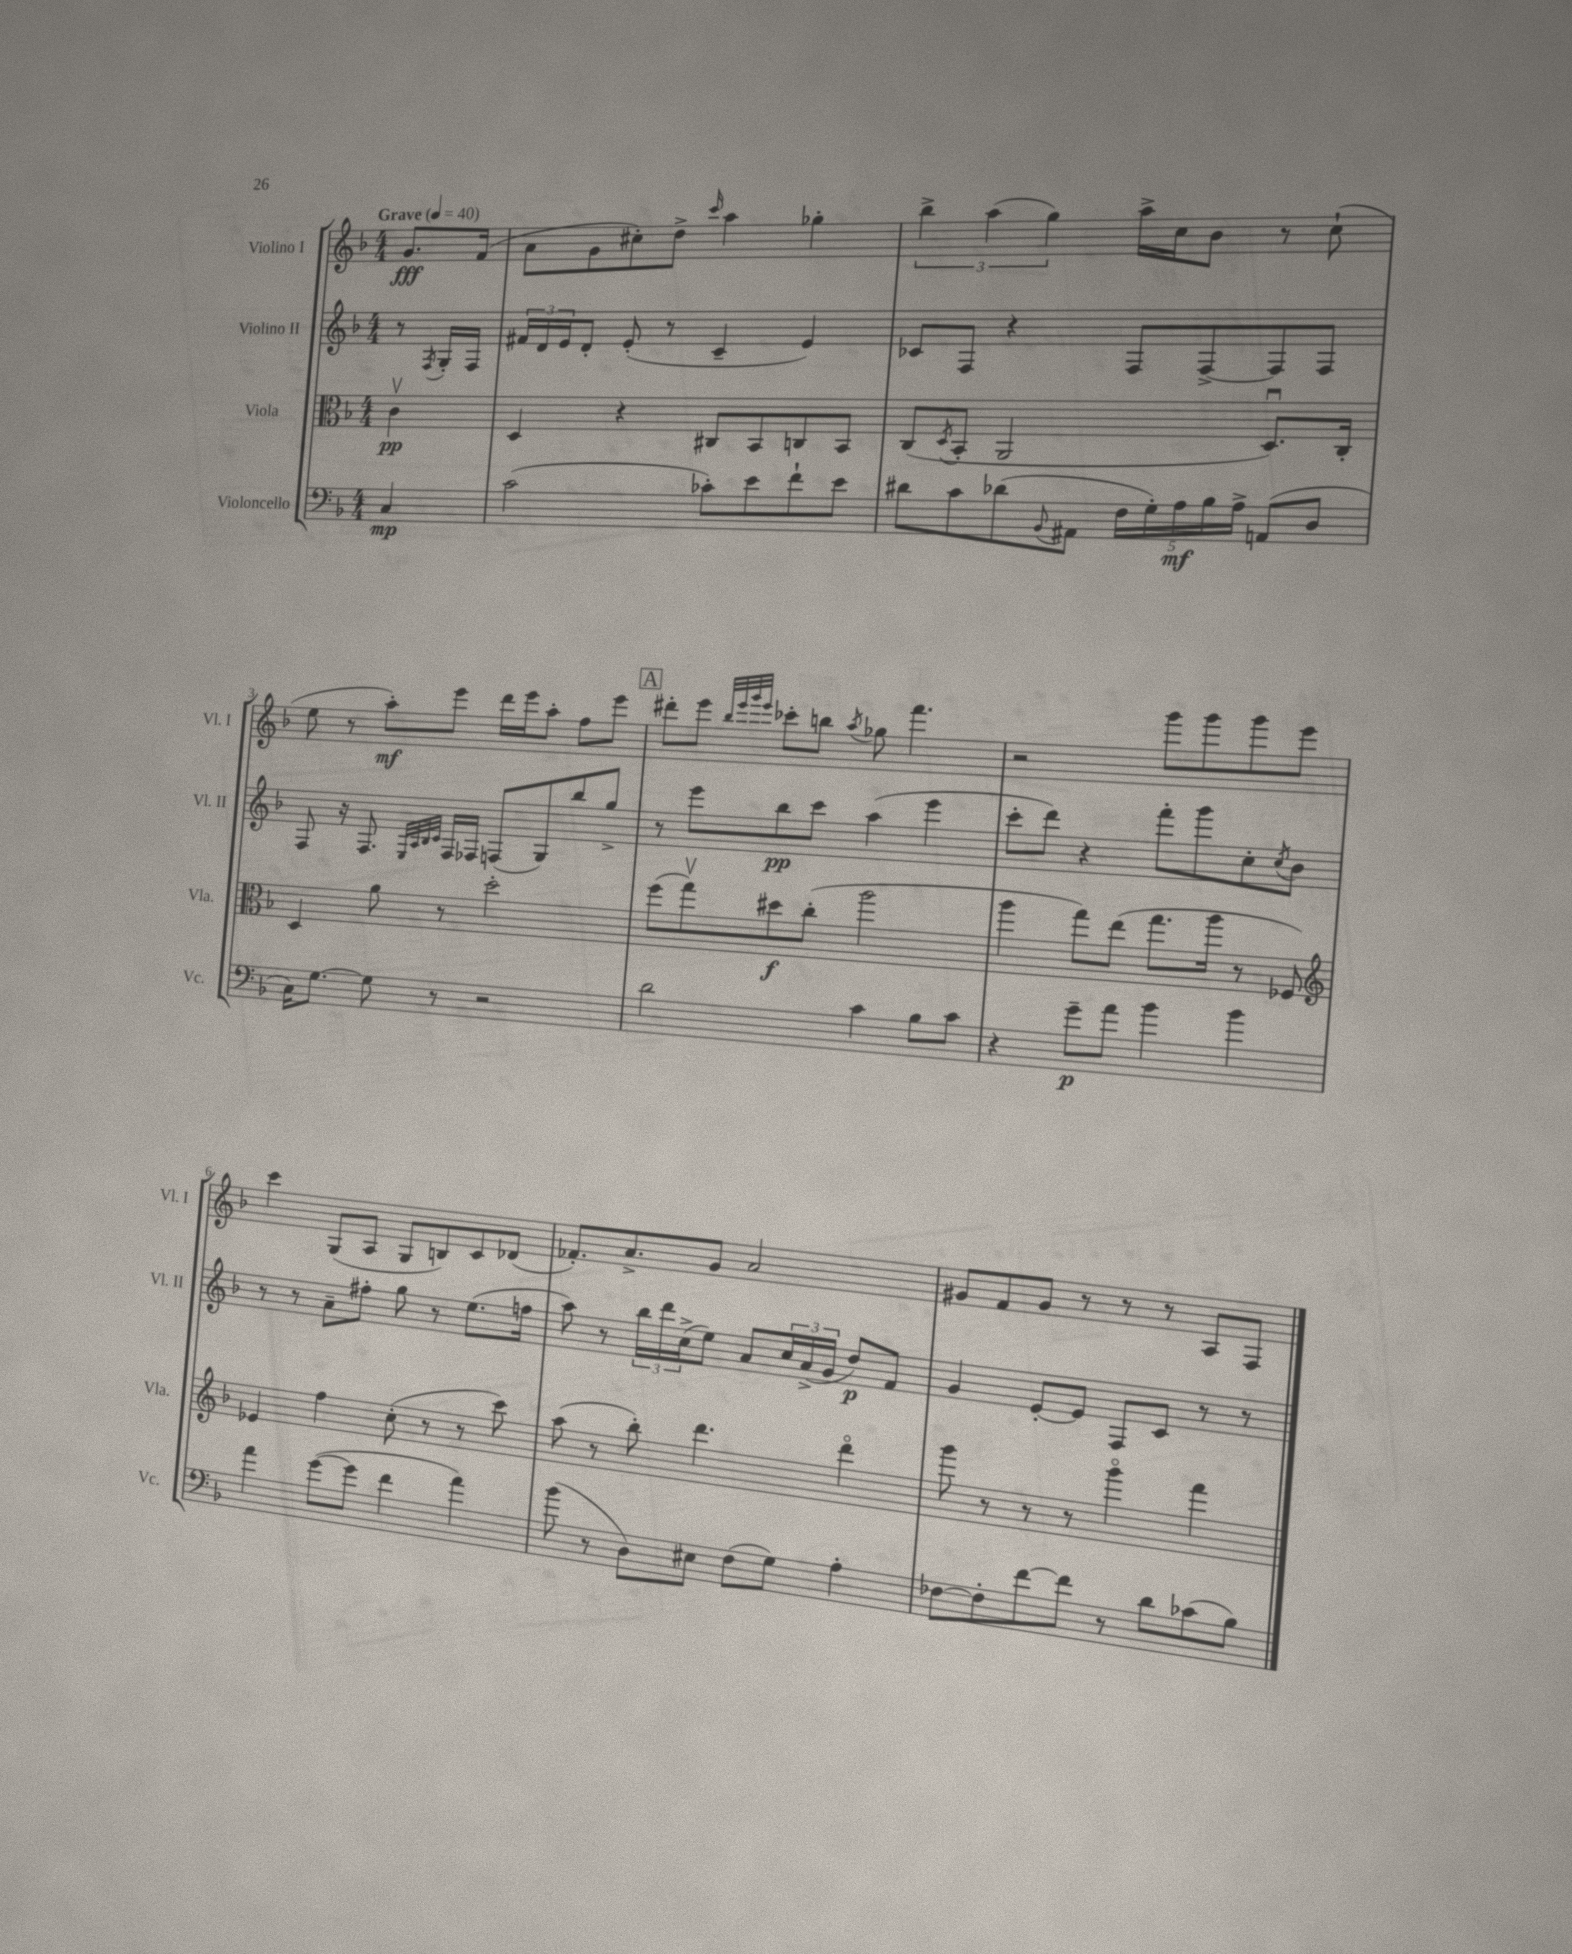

**kern	**kern	**kern	**kern
*staff4	*staff3	*staff2	*staff1
*clefF4	*clefC3	*clefG2	*clefG2
*k[b-]	*k[b-]	*k[b-]	*k[b-]
*M4/4	*M4/4	*M4/4	*M4/4
*MM40	*MM40	*MM40	*MM40
4C	4cv	8r	8.g
.	.	8qF	.
.	.	16G'	.
.	.	16F	(16f
=	=	=	=
(2c	4D	24f#	8a
.	.	24d	.
.	.	24e	.
.	.	8d'	8g
.	4r	(8e'	8cc#')
.	.	8r	8dd^
.	.	.	16qqccc
8c-')	8C#	4c~	4aa
8e	8BB-	.	.
8f`	8C	4e)	4gg-'
8e	8BB-	.	.
=	=	=	=
8d#	(8C	8c-	6bb-^
.	8qD	.	.
8c	8BB-'	8F	.
.	.	.	(6aa
(8d-	2AA	4r	.
.	.	.	6gg)
8qqBB-	.	.	.
8AA#	.	.	.
20F	.	8F	16aa^
20G')	.	.	.
.	.	.	16cc
20A	.	.	.
.	.	[8F^	8b-
20B-	.	.	.
20A^	.	.	.
(8AA	8.Du)	8F]	8r
8D	.	8F	(8cc`
.	16C'	.	.
=	=	=	=
16C)	4D	8F	8ee
[8.G	.	.	.
.	.	16r	8r
.	.	8.F	.
8G]	8a	.	8aa')
.	.	32qqE	.
.	.	32qqA	.
.	.	32qqB-	.
.	.	32qqc	.
8r	8r	16F	8eee
.	.	16F-	.
2r	2dd'	(8F	16ddd
.	.	.	16eee
.	.	8G)	8aa'
.	.	8bb-	8ff
.	.	8gg^	8eee
=	=	=	=
2d	(8ff	8r	8ddd#'
.	8ggv)	8eee	8eee
.	.	.	32qqbb-
.	.	.	32qqeee
.	.	.	32qqggg
.	.	.	32qqeee
.	8dd#	8bb-	8ccc-'
.	(8cc'	8ccc	8bb
.	.	.	8qaa
4c	2aa	(4aa	8gg-
.	.	.	4.fff
8B-	.	4eee	.
8c	.	.	.
=	=	=	=
4r	4aa	8ccc'	2r
.	.	8ddd)	.
8g~	8gg)	4r	.
8a	(8ee	.	.
4b-	8.gg	8fff'	8ggg
.	.	8ggg	8ggg
.	16aa	.	.
4b-	8r	8cc'	8ggg
.	.	8qcc	.
.	8F-)	8b-	8eee
=	=	=	=
*	*clefG2	*	*
4a	4e-	8r	4ccc
.	.	8r	.
([8g	4ff	8a~	(8G
8g]	.	8ff#'	8A
4f	(8cc'	8gg	8G
.	8r	8r	8B)
4a)	8r	(8.ee	8c
.	8ccc)	.	(8d-
.	.	16ff	.
=	=	=	=
(8b-	(8aa	8aa)	8.f-')
8r	8r	8r	.
.	.	.	8.a^
8D)	8bb-')	24bb-	.
.	.	24ddd	.
.	.	(24cc^	.
8E#	4.ddd	8ee)	8g
(8F	.	8a	2a
8G)	.	24cc	.
.	.	(24a^	.
.	.	24g	.
4A'	4dddo	8dd)	.
.	.	8f	.
=	=	=	=
[8F-	8ggg	4g	8g#
8F-']	8r	.	8f
[8f	8r	[8e'	8g#
8f]	8r	8e]	8r
8r	4gggo	8F	8r
8d	.	8c	8r
(8c-	4fff	8r	8A
8B-)	.	8r	8F
==	==	==	==
*-	*-	*-	*-
